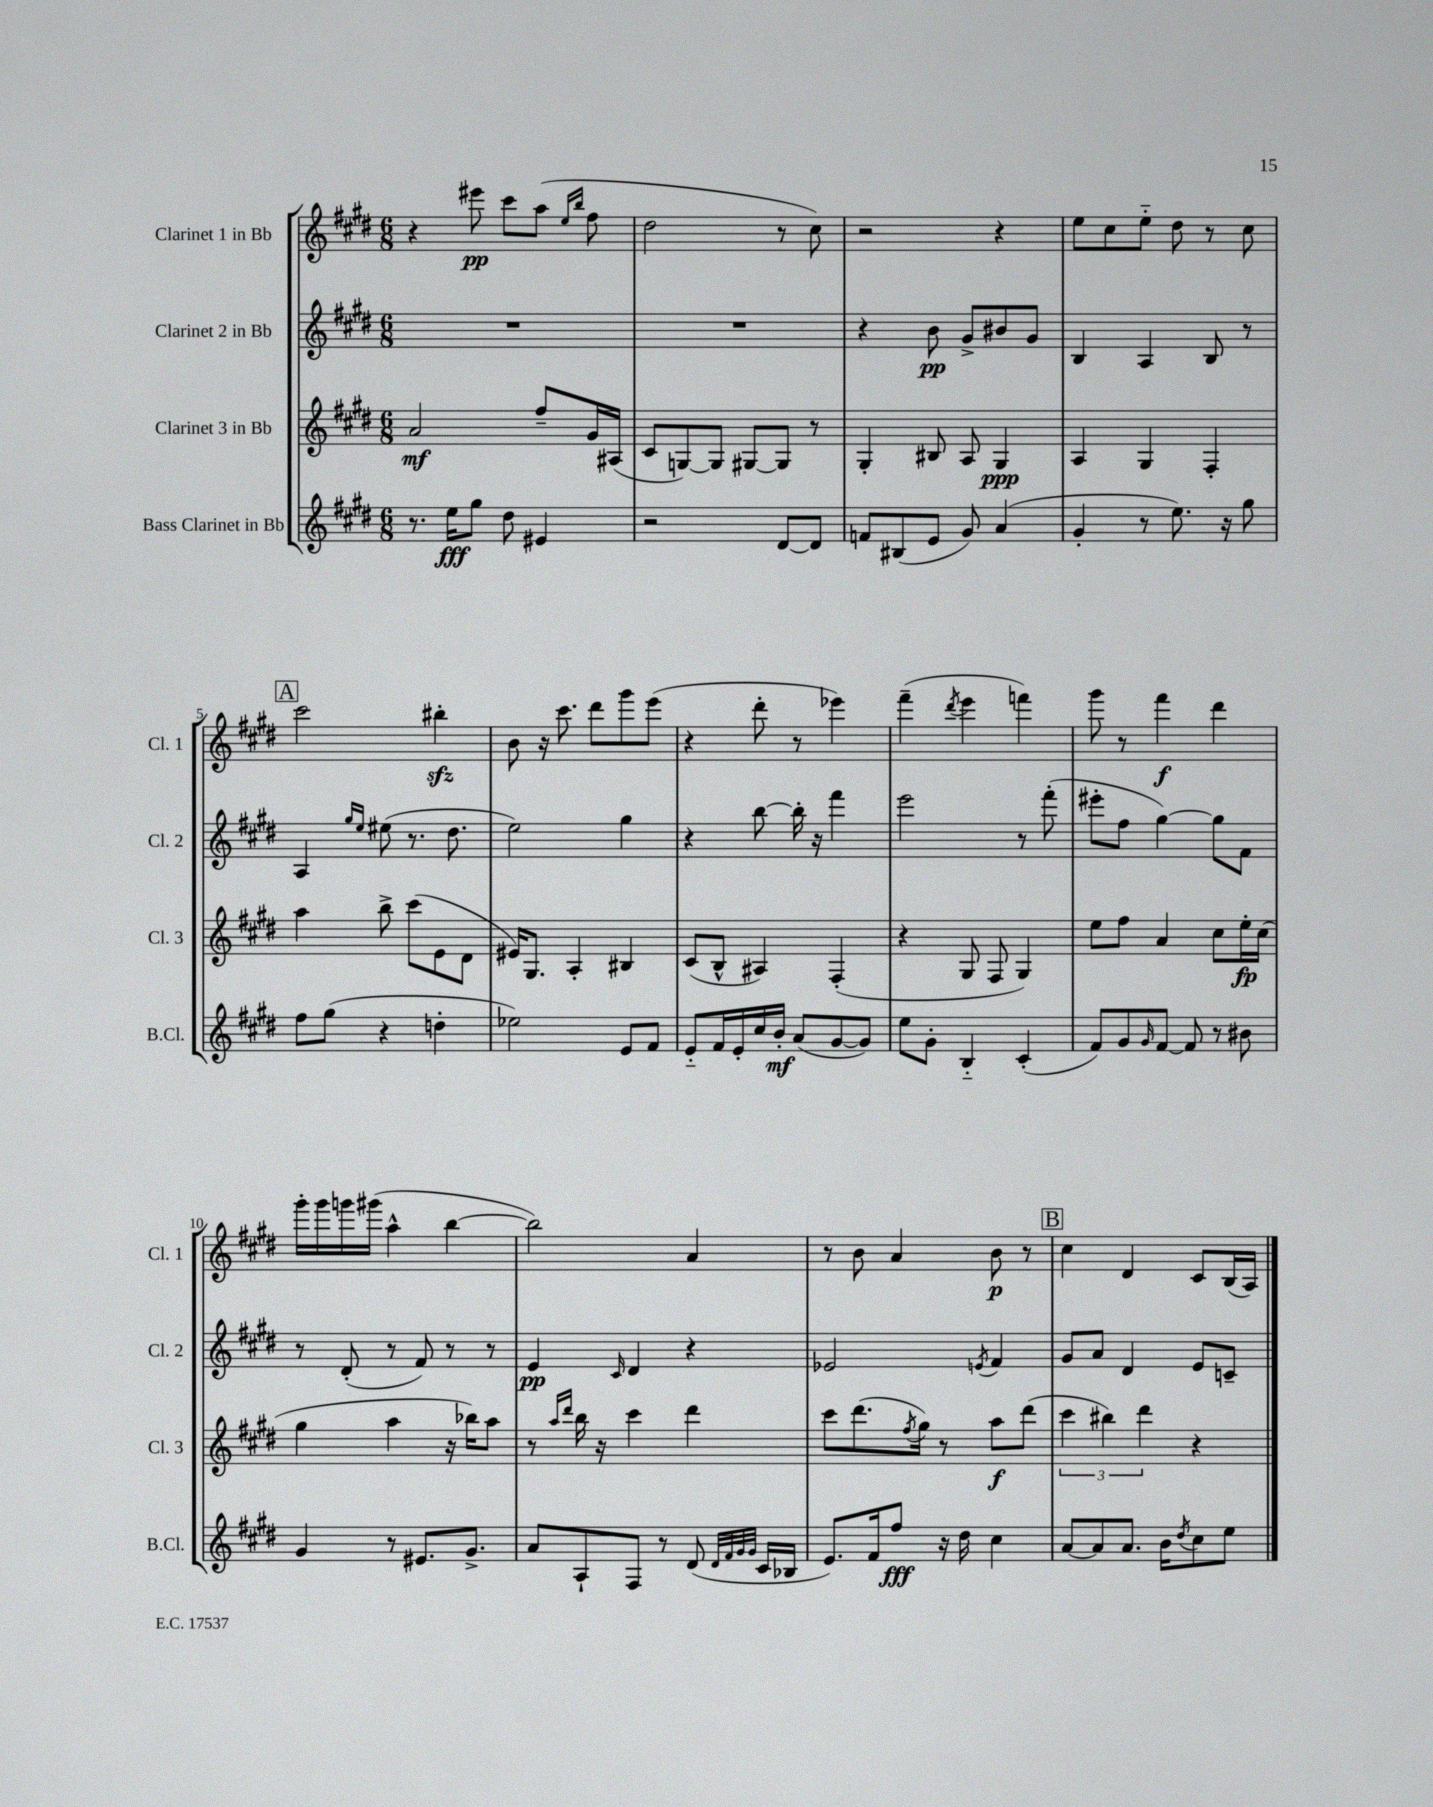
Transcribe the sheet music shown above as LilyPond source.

<<
\new StaffGroup <<
\new Staff = "s0" \with { instrumentName = "Clarinet 1 in Bb" shortInstrumentName = "Cl. 1" } {
    \clef treble \key e \major \numericTimeSignature \time 6/8
    r4 eis'''8\pp cis'''8 a''8( \grace { e''16 b''16 } fis''8 |
    dis''2 r8 cis''8) |
    r2 r4 |
    e''8 cis''8 e''8-_ dis''8 r8 cis''8 |
    \mark \markup { \box "A" } cis'''2 bis''4-.\sfz |
    b'8 r16 cis'''8. dis'''8 gis'''8 e'''8( |
    r4 dis'''8-. r8 ees'''4) |
    fis'''4--( \acciaccatura { dis'''8 } e'''4 f'''4) |
    gis'''8 r8 fis'''4\f dis'''4 |
    gis'''16-. gis'''16 g'''16 gis'''16( a''4-^ b''4~ |
    b''2) a'4 |
    r8 b'8 a'4 b'8\p r8 |
    \mark \markup { \box "B" } cis''4 dis'4 cis'8 b16( a16) \bar "|." |
}
\new Staff = "s1" \with { instrumentName = "Clarinet 2 in Bb" shortInstrumentName = "Cl. 2" } {
    \clef treble \key e \major \numericTimeSignature \time 6/8
    R2. |
    R2. |
    r4 b'8\pp gis'8-> bis'8 gis'8 |
    b4 a4 b8 r8 |
    \mark \markup { \box "A" } a4 \grace { gis''16 e''16 } eis''8( r8. dis''8. |
    e''2) gis''4 |
    r4 b''8~ b''16-. r16 fis'''4 |
    e'''2 r8 fis'''8-.( |
    eis'''8-. fis''8 gis''4~) gis''8 fis'8 |
    r8 dis'8-.( r8 fis'8) r8 r8 |
    e'4\pp \grace { cis'16 } dis'4 r4 |
    ees'2 \acciaccatura { e'8 } fis'4 |
    \mark \markup { \box "B" } gis'8 a'8 dis'4 e'8 c'8-- \bar "|." |
}
\new Staff = "s2" \with { instrumentName = "Clarinet 3 in Bb" shortInstrumentName = "Cl. 3" } {
    \clef treble \key e \major \numericTimeSignature \time 6/8
    a'2\mf fis''8-- gis'16 ais16( |
    cis'8 g8~) g8 gis8~ gis8 r8 |
    gis4-. bis8 a8 gis4\ppp |
    a4 gis4 fis4-. |
    \mark \markup { \box "A" } a''4 b''8-> cis'''8( e'8 dis'8 |
    eis'16) gis8. a4-. bis4 |
    cis'8( b8-^ ais4) fis4-.( |
    r4 gis8 fis8 gis4) |
    e''8 fis''8 a'4 cis''8 e''16-.\fp cis''16( |
    gis''4 a''4 r16 bes''16) a''8 |
    r8 \grace { a''16 dis'''16 } b''16 r16 cis'''4 dis'''4 |
    cis'''8 dis'''8.( \acciaccatura { fis''8 } gis''16) r8 a''8\f dis'''8( |
    \mark \markup { \box "B" } \tuplet 3/2 { cis'''4 bis''4) dis'''4 } r4 \bar "|." |
}
\new Staff = "s3" \with { instrumentName = "Bass Clarinet in Bb" shortInstrumentName = "B.Cl." } {
    \clef treble \key e \major \numericTimeSignature \time 6/8
    r8. e''16\fff gis''8 dis''8 eis'4 |
    r2 dis'8~ dis'8 |
    f'8 bis8( e'8 gis'8) a'4( |
    gis'4-. r8 e''8.) r16 gis''8 |
    \mark \markup { \box "A" } fis''8 gis''8( r4 d''4-. |
    ees''2) e'8 fis'8 |
    e'8-_ fis'16 e'16-. cis''16 b'16-.\mf a'8( gis'8~ gis'8) |
    e''8 gis'8-. b4-_ cis'4-.( |
    fis'8) gis'8 \grace { gis'16 } fis'8~ fis'8 r8 bis'8 |
    gis'4 r8 eis'8. gis'8.-> |
    a'8 a8-! fis8 r8 dis'8( \grace { dis'32 fis'32 gis'32 gis'32 } cis'16 bes16 |
    e'8.) fis'16 fis''8\fff r16 dis''16 cis''4 |
    \mark \markup { \box "B" } a'8~ a'8 a'8. b'16 \acciaccatura { dis''8 } cis''8 e''8 \bar "|." |
}
>>
>>
